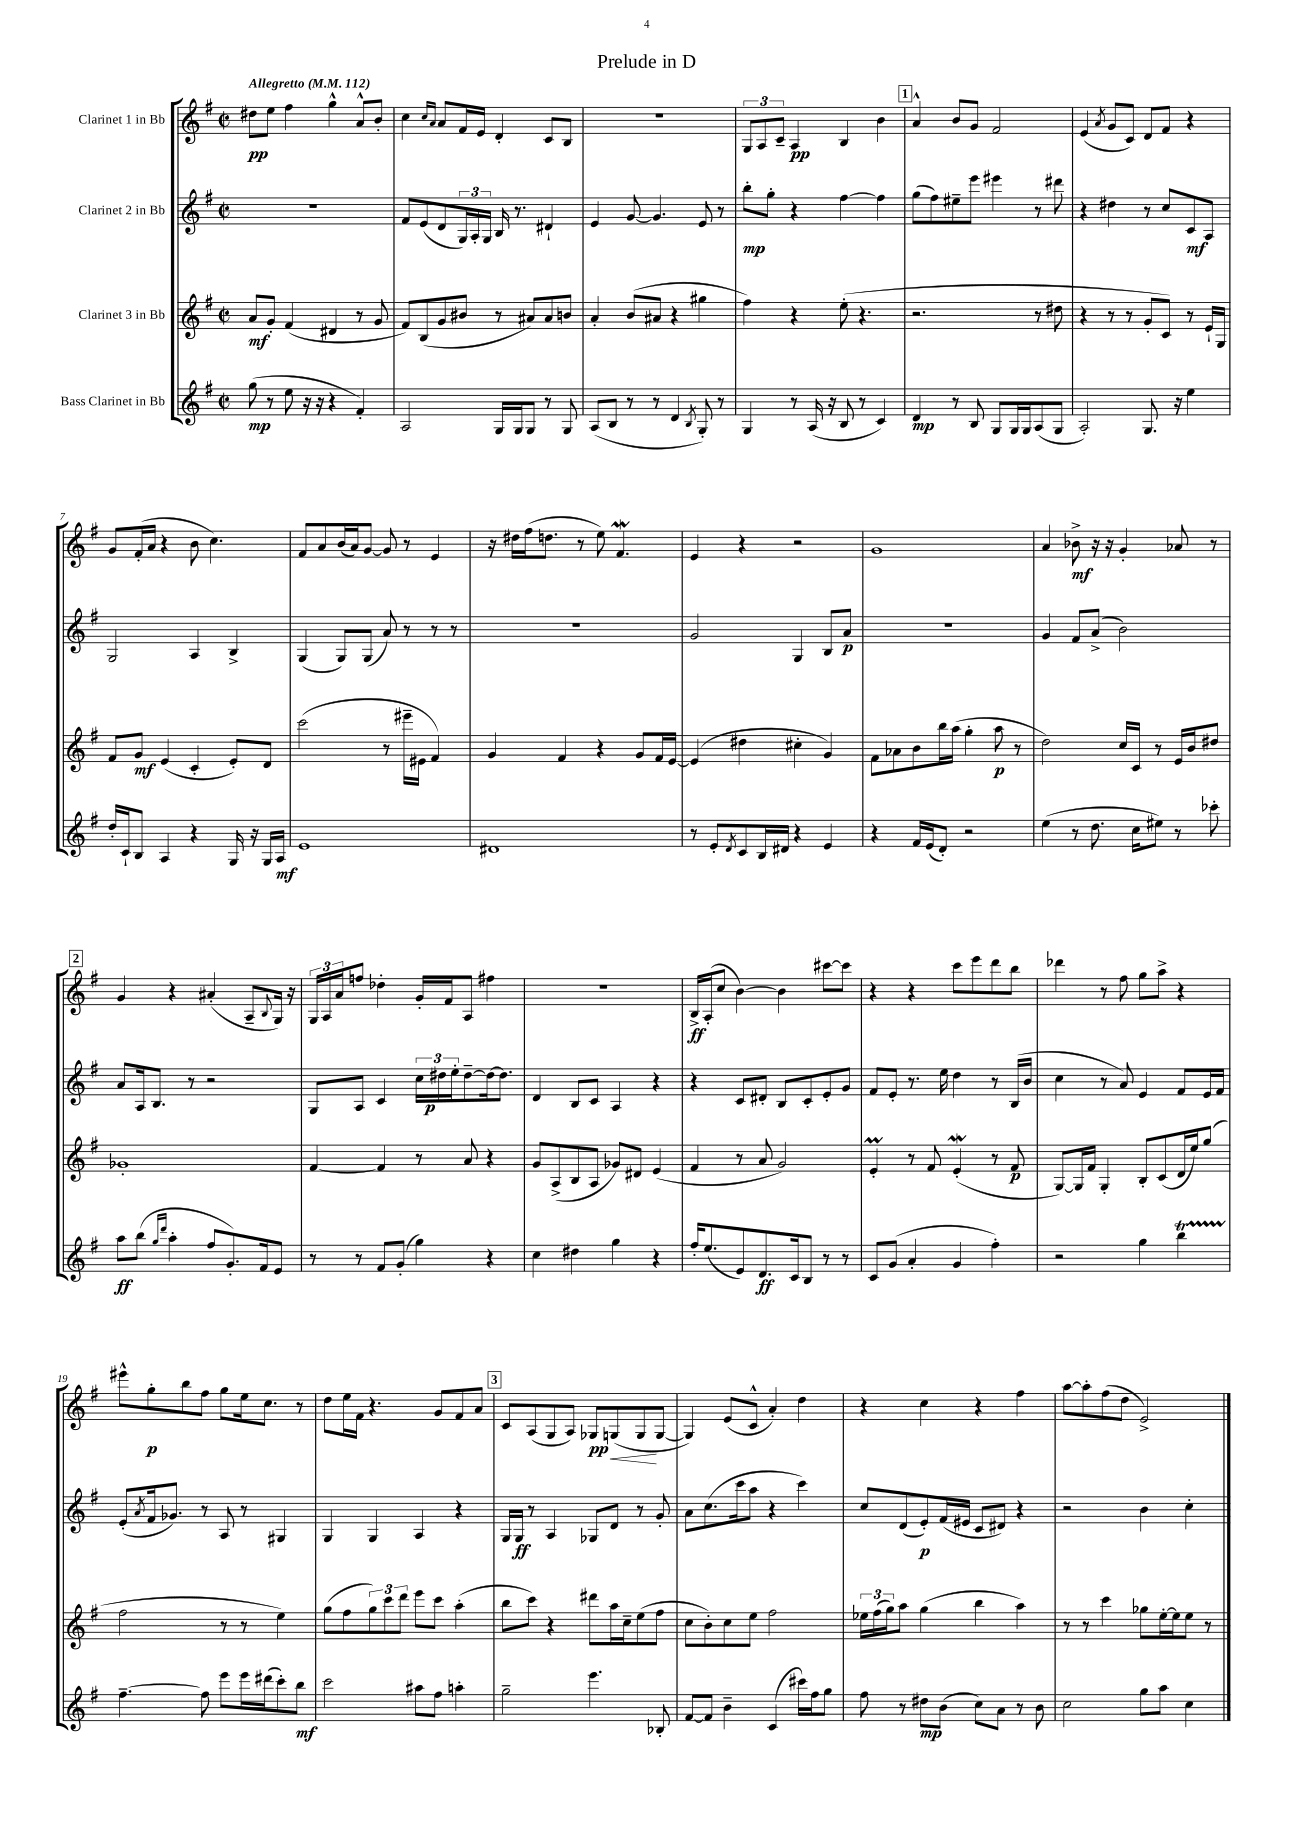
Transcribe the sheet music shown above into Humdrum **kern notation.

**kern	**kern	**kern	**kern
*staff4	*staff3	*staff2	*staff1
*clefG2	*clefG2	*clefG2	*clefG2
*k[f#]	*k[f#]	*k[f#]	*k[f#]
*M2/2	*M2/2	*M2/2	*M2/2
*met(c|)	*met(c|)	*met(c|)	*met(c|)
*MM112	*MM112	*MM112	*MM112
(8gg\	8a/L	1r	8dd#\L
8r	8g'/J	.	8ee\J
8ee\	(4f#/	.	4ff#\
16r	.	.	.
16r	.	.	.
4r	4d#/	.	4gg^^\
4f#'/)	8r	.	8a^^/L
.	8g/	.	8b'/J
=	=	=	=
2A/	8f#/L)	8f#/L	4cc\
.	(8B/	(8e/	.
.	.	.	16qqcc/LL
.	.	.	16qqa/JJ
.	8g/	8d/	8a/L
.	8b#/J	24G/L)	16f#/L
.	.	24A'/	.
.	.	.	16e/JJ
.	.	24G/JJ	.
16G/LL	8r	16B/	4d'/
16G/J	.	8.r	.
8G/J	8a#/L)	.	.
8r	8a#/	4d#`/	8c/L
8G/	8b/J	.	8B/J
=	=	=	=
(8A/L	4a'/	4e/	1r
8B/J	.	.	.
8r	(8b/L	[8g/	.
8r	8a#/J	4.g/]	.
4d/	4r	.	.
8qB/	.	.	.
8G'/)	4gg#\	8e/	.
8r	.	8r	.
=	=	=	=
4G/	4ff#\)	8bb'\L	12G/L
.	.	.	12A/
.	.	8gg'\J	.
.	.	.	12c~/J
8r	4r	4r	4A/
(16A/	.	.	.
16r	.	.	.
8B/	(8ee'\	[4ff#\	4B/
8r	4.r	.	.
4c/)	.	4ff#\]	4b\
=	=	=	=
4d/	2.r	(8gg\L	4a^^/
.	.	8ff#\)	.
8r	.	8ee#~\	8b/L
8B/	.	8eee\J	8g/J
8G/L	.	4eee#\	2f#/
16G/L	.	.	.
16G/J	.	.	.
(8A/	8r	8r	.
8G/J	8dd#\	8ddd#\	.
=	=	=	=
2A'/)	4r	4r	(4e/
.	.	.	8qa/
.	8r	4dd#\	8g/L
.	8r	.	8c/J)
8.G/	8g'/L	8r	8d/L
.	8c/J)	8cc/L	8f#/J
16r	.	.	.
4ee\	8r	8c/	4r
.	16e`/LL	8A/J	.
.	16G/JJ	.	.
=	=	=	=
16dd'/LL	8f#/L	2G/	8g/L
16c`/J	.	.	.
8B/J	8g/J	.	(16f#'/L
.	.	.	16a/JJ
4A/	(4e/	.	4r
4r	4c'/	4A/	8b\
.	.	.	4.cc\)
16G/	8e'/L)	4B^/	.
16r	.	.	.
16G/LL	8d/J	.	.
16A/JJ	.	.	.
=	=	=	=
1e	(2ccc\	(4G/	8f#/L
.	.	.	8a/
.	.	8G/L)	(16b/L
.	.	.	16a/J)
.	.	(8G/J	[8g/J
.	8r	8a/)	8g/]
.	16eee#~\LL	8r	8r
.	16e#\JJ	.	.
.	4f#/)	8r	4e/
.	.	8r	.
=	=	=	=
1d#	4g/	1r	16r
.	.	.	16dd#\LL
.	.	.	(16ff#\J
.	.	.	8.dd\J
.	4f#/	.	.
.	.	.	8r
.	4r	.	8ee\)
.	.	.	4.f#/
.	8g/L	.	.
.	16f#/L	.	.
.	[16e/JJ	.	.
=	=	=	=
8r	(4e/]	2g/	4e/
8e'/L	.	.	.
8qd/	.	.	.
8c/	4dd#\	.	4r
16B/L	.	.	.
16d#/JJ	.	.	.
4r	4cc#'\	4G/	2r
4e/	4g/)	8B/L	.
.	.	8a/J	.
=	=	=	=
4r	8f#\L	1r	1g
.	8a-\	.	.
16f#/LL	8b\	.	.
(16e/J	.	.	.
8d'/J)	16bb\L	.	.
.	(16aa\JJ	.	.
2r	4gg'\	.	.
.	8aa\	.	.
.	8r	.	.
=	=	=	=
(4ee\	2dd\)	4g/	4a/
8r	.	8f#/L	8b-^\
8.dd\	.	(8a^/J	16r
.	.	.	16r
.	16cc/LL	2b\)	4g'/
16cc\LK	16c/JJ	.	.
8ee#\J)	8r	.	.
8r	16e/LL	.	8a-/
.	16b/J	.	.
8ccc-'\	8dd#/J	.	8r
=	=	=	=
8aa\L	1g-'	8a/L	4g/
(8bb\J	.	16A/k	.
.	.	8.B/J	.
16qqgg/LL	.	.	.
16qqddd/JJ	.	.	.
4aa'\	.	.	4r
.	.	8r	.
8ff#/L	.	2r	(4a#'/
8.g'/)	.	.	.
.	.	.	8A~/L
16f#/k	.	.	.
.	.	.	8qqB/
8e/J	.	.	16G/Jk)
.	.	.	16r
=	=	=	=
8r	[4f#/	8G/L	24G/LL
.	.	.	24A/
.	.	.	24a/J
8r	.	8A/J	8ff/J
8f#/L	4f#/]	4c/	4dd-'\
(8g'/J	.	.	.
4gg\)	8r	24cc\LL	16g'/LL
.	.	24dd#\	.
.	.	.	16f#/J
.	.	24ee'\J	.
.	8a/	[8dd#~\	8A/J
4r	4r	16dd#\_k	4ff#\
.	.	8.dd#\]J	.
=	=	=	=
4cc\	8g/L	4d/	1r
.	(8A^/	.	.
4dd#\	8B/	8B/L	.
.	8A/J	8c/J	.
4gg\	8g-/L)	4A/	.
.	8d#/J	.	.
4r	(4e/	4r	.
=	=	=	=
16ff#'/LK	4f#/	4r	16B^/LL
(8.ee/	.	.	(16A'/J
.	.	.	8cc/J
8e/)	8r	8c/L	[4b\)
8.d/	8a/	8d#'/J	.
.	2g/)	8B/L	4b\]
16c/k	.	.	.
8B/J	.	8c'/	.
8r	.	8e'/	[8ccc#\L
8r	.	8g/J	8ccc#\]J
=	=	=	=
8c/L	4e'/	8f#/L	4r
(8g/J	.	8e'/J	.
4a'/	8r	8.r	4r
.	8f#/	.	.
.	.	16ee\	.
4g/	(4e'/	4dd\	8ccc\L
.	.	.	8eee\
4ff#'\)	8r	8r	8ddd\
.	8f#/	(16B/LL	8bb\J
.	.	16b/JJ	.
=	=	=	=
2r	[8G/L)	4cc\	4ddd-\
.	16G/]L	.	.
.	16f#/JJ	.	.
.	4G'/	8r	8r
.	.	8a/)	8ff#\
4gg\	8B'/L	4e/	8gg\L
.	(8c/	.	8aa^\J
4bb\	16d/L	8f#/L	4r
.	16ee/J)	.	.
.	(8gg/J	16e/L	.
.	.	16f#/JJ	.
=	=	=	=
[4.ff#~\	2ff#\	(8e'/L	8eee#^^\L
.	.	8qa/	.
.	.	16f#/k	8gg'\
.	.	8.g-/J)	.
.	.	.	8bb\
8ff#\]	.	8r	8ff#\J
8eee\L	8r	8A/	8gg\L
16eee\L	8r	8r	16ee\k
(16ddd#\J	.	.	8.cc\J
8ccc'\)	4ee\)	4G#/	.
8bb\J	.	.	8r
=	=	=	=
2ccc\	(8gg\L	4G/	8dd\L
.	8ff#\	.	16ee\L
.	.	.	16f#\JJ
.	12gg\)	4G/	4.r
.	12ccc\	.	.
.	12ddd\J	.	.
8aa#\L	8eee\L	4A/	.
8ff#\J	8ccc\J	.	8g/L
4aa'\	(4aa'\	4r	8f#/
.	.	.	8a/J
=	=	=	=
2gg~\	8bb\L	16G/LL	8c/L
.	.	16G/JJ	.
.	8ccc\J)	8r	(8A/
.	4r	4A/	8G/
.	.	.	8A/J)
4.eee\	8ddd#\L	8G-/L	8G-/L
.	16aa\L	8d/J	(8G/
.	16cc~\J	.	.
.	(8ee\	8r	8G/
8B-'/	8ff#\J	8g'/	[8G/J
=	=	=	=
[8f#/L	8cc\L	8a\L	4G/])
8f#/]J	8b'\)	(8.cc\	.
4b~\	8cc\	.	(8e/L
.	.	16ccc\k	.
.	8ee\J	8aa\J	8c^^/J
(4c/	2ff#\	4r	4a'/)
16ccc#\LL)	.	4ccc\)	4dd\
16ff#\J	.	.	.
8gg\J	.	.	.
=	=	=	=
8ff#\	24ee-\LL	8cc/L	4r
.	(24ff#\	.	.
.	24gg\J)	.	.
8r	8aa\J	(8d/	.
8dd#\L	(4gg\	8e'/)	4cc\
(8b\J	.	(16f#/L	.
.	.	16e#/JJ	.
8cc\L)	4bb\	8c/L	4r
8a\J	.	8d#/J)	.
8r	4aa\)	4r	4ff#\
8b\	.	.	.
=	=	=	=
2cc\	8r	2r	[8aa\L
.	8r	.	8aa'\]
.	4ccc\	.	(8ff#\
.	.	.	8dd\J
8gg\L	8gg-\L	4b\	2e^/)
8aa\J	[16ee'\L	.	.
.	16ee\]J	.	.
4cc\	8ee\J	4cc'\	.
.	8r	.	.
==	==	==	==
*-	*-	*-	*-
